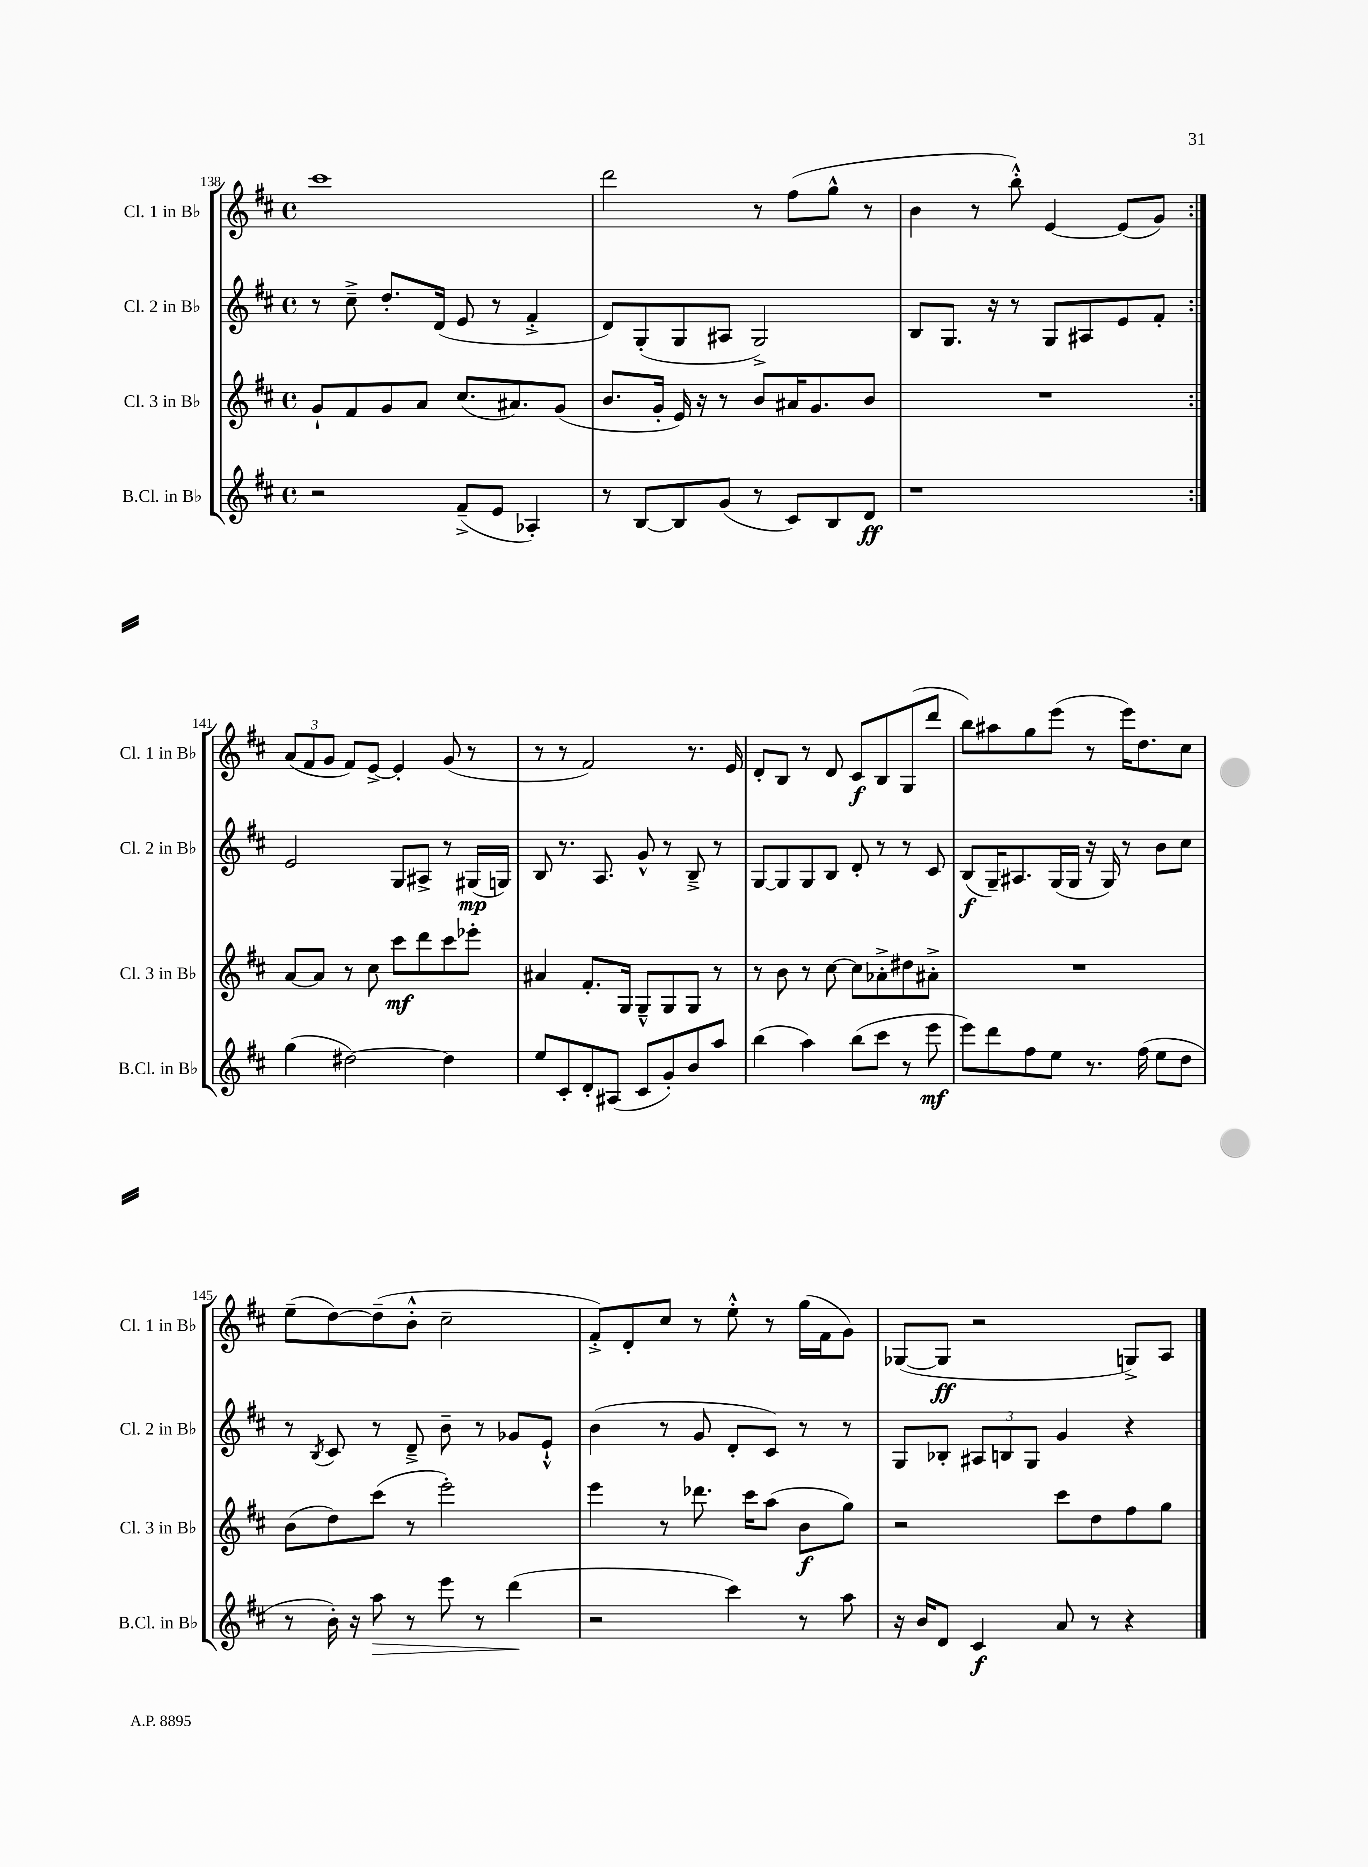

**kern	**dynam	**kern	**dynam	**kern	**dynam	**kern	**dynam
*part4	*part4	*part3	*part3	*part2	*part2	*part1	*part1
*staff4	*staff4	*staff3	*staff3	*staff2	*staff2	*staff1	*staff1
*I"B.Cl. in B♭	*	*I"Cl. 3 in B♭	*	*I"Cl. 2 in B♭	*	*I"Cl. 1 in B♭	*
*I'B.Cl. in B♭	*	*I'Cl. 3 in B♭	*	*I'Cl. 2 in B♭	*	*I'Cl. 1 in B♭	*
*clefG2	*	*clefG2	*	*clefG2	*	*clefG2	*
*k[f#c#]	*	*k[f#c#]	*	*k[f#c#]	*	*k[f#c#]	*
*M4/4	*	*M4/4	*	*M4/4	*	*M4/4	*
*met(c)	*	*met(c)	*	*met(c)	*	*met(c)	*
=138	=138	=138	=138	=138	=138	=138	=138
2r	.	8g`/L	.	8r	.	1ccc#	.
.	.	8f#/	.	8cc#~^\	.	.	.
.	.	8g/	.	8.dd'/L	.	.	.
.	.	8a/J	.	.	.	.	.
.	.	.	.	(16d/Jk	.	.	.
(8f#~^/L	.	(8.cc#/L	.	8e/	.	.	.
8e/J	.	.	.	8r	.	.	.
.	.	8.a#X/)	.	.	.	.	.
4A-X'/)	.	.	.	4f#'^/	.	.	.
.	.	(8g/J	.	.	.	.	.
=139	=139	=139	=139	=139	=139	=139	=139
8r	.	8.b/L	.	8d/L)	.	2ddd\	.
[8B/L	.	.	.	(8G'/	.	.	.
.	.	16g'/Jk	.	.	.	.	.
8B/]	.	16e/)	.	8G/	.	.	.
.	.	16r	.	.	.	.	.
(8g/J	.	8r	.	8A#X/J	.	.	.
8r	.	8b/L	.	2G^/)	.	8r	.
8c#/L)	.	16a#X/K	.	.	.	(8ff#\L	.
.	.	8.g/	.	.	.	.	.
8B/	.	.	.	.	.	8gg^^\J	.
8d/J	ff	8b/J	.	.	.	8r	.
=140	=140	=140	=140	=140	=140	=140	=140
1r	.	1r	.	8B/L	.	4b\	.
.	.	.	.	8.G/J	.	.	.
.	.	.	.	.	.	8r	.
.	.	.	.	16r	.	.	.
.	.	.	.	8r	.	8bb'^^\)	.
.	.	.	.	8G/L	.	[4e/	.
.	.	.	.	8A#X/	.	.	.
.	.	.	.	8e/	.	(8e/L]	.
.	.	.	.	8f#'/J	.	8g/J)	.
!!LO:LB:g=z
=141:|!	=141:|!	=141:|!	=141:|!	=141:|!	=141:|!	=141:|!	=141:|!
(4gg\	.	[8a/L	.	2e/	.	(12a/L	.
.	.	.	.	.	.	12f#/	.
.	.	8a/J]	.	.	.	.	.
.	.	.	.	.	.	12g/J	.
[2dd#X\)	.	8r	.	.	.	8f#/L)	.
.	.	8cc#\	.	.	.	[8e^/J	.
.	.	8ccc#\L	mf	8G/L	.	4e'/]	.
.	.	8ddd\	.	8A#X^/J	.	.	.
4dd#\]	.	8ccc#\	.	8r	.	(8g/	.
.	.	8eee-X'\J	.	(16G#X/LL	mp	8r	.
.	.	.	.	16Gn/JJ)	.	.	.
=142	=142	=142	=142	=142	=142	=142	=142
8ee/L	.	4a#X/	.	8B/	.	8r	.
8c#'/	.	.	.	8.r	.	8r	.
8d'/	.	8.f#'/L	.	.	.	2f#/)	.
.	.	.	.	8.A/	.	.	.
(8A#X/J	.	.	.	.	.	.	.
.	.	16G/Jk	.	.	.	.	.
8c#/L	.	8G~^^/L	.	8g^^/	.	.	.
8g'/)	.	8G/	.	8r	.	.	.
8b/	.	8G/J	.	8B~^/	.	8.r	.
8aa/J	.	8r	.	8r	.	.	.
.	.	.	.	.	.	16e/	.
=143	=143	=143	=143	=143	=143	=143	=143
(4bb\	.	8r	.	[8G/L	.	8d'/L	.
.	.	8b\	.	8G/]	.	8B/J	.
4aa\)	.	8r	.	8G/	.	8r	.
.	.	[8cc#\	.	8B/J	.	8d/	.
(8bb\L	.	8cc#\L]	.	8d'/	.	8c#/L	f
8ccc#\J	.	8a-X'^\	.	8r	.	8B/	.
8r	.	8dd#X\	.	8r	.	(8G/	.
8eee\	mf	8a#X'^\J	.	8c#/	.	8ddd/J	.
=144	=144	=144	=144	=144	=144	=144	=144
8eee\L)	.	1r	.	(8B/L	f	8bb\L)	.
8ddd\	.	.	.	16G~/K)	.	8aa#X\	.
.	.	.	.	8.A#X/	.	.	.
8ff#\	.	.	.	.	.	8gg\	.
8ee\J	.	.	.	(16G/L	.	(8eee\J	.
.	.	.	.	16G/JJ	.	.	.
8.r	.	.	.	16r	.	8r	.
.	.	.	.	16G/)	.	.	.
.	.	.	.	8r	.	16eee\KL)	.
(16ff#\	.	.	.	.	.	8.dd\	.
8ee\L	.	.	.	8b\L	.	.	.
8dd\J	.	.	.	8cc#\J	.	8cc#\J	.
!!LO:LB:g=z
=145	=145	=145	=145	=145	=145	=145	=145
8r	.	(8b\L	.	8r	.	(8ee~\L	.
.	.	.	.	8qB/	.	.	.
16b'\)	.	8dd\)	.	8c#/	.	[8dd\)	.
16r	.	.	.	.	.	.	.
!	!LO:HP:b	!	!	!	!	!	!
8aa\	>	(8ccc#\J	.	8r	.	(8dd~\]	.
8r	.	8r	.	8d~^/	.	8b'^^\J	.
8eee\	.	2eee'\)	.	8b~\	.	2cc#~\	.
8r	.	.	.	8r	.	.	.
(4ddd\	.	.	.	8g-X/L	.	.	.
.	.	.	.	8e`^^/J	.	.	.
.	]	.	.	.	.	.	.
=146	=146	=146	=146	=146	=146	=146	=146
2r	.	4eee\	.	(4b\	.	8f#'^/L)	.
.	.	.	.	.	.	8d'/	.
.	.	8r	.	8r	.	8cc#/J	.
.	.	8.ddd-X\	.	8g/	.	8r	.
4ccc#\)	.	.	.	8d'/L	.	8ee'^^\	.
.	.	16ccc#\KL	.	.	.	.	.
.	.	(8aa\J	.	8c#/J)	.	8r	.
8r	.	8b\L	f	8r	.	(16gg\LL	.
.	.	.	.	.	.	16f#\J	.
8aa\	.	8gg\J)	.	8r	.	8g\J)	.
=147	=147	=147	=147	=147	=147	=147	=147
16r	.	2r	.	8G/L	.	([8G-X/L	.
16b/KL	.	.	.	.	.	.	.
8d/J	.	.	.	8B-X'/J	.	8G-/J]	ff
4c#/	f	.	.	12A#X/L	.	2r	.
.	.	.	.	12Bn/	.	.	.
.	.	.	.	12G/J	.	.	.
8a/	.	8ccc#\L	.	4g/	.	.	.
8r	.	8dd\	.	.	.	.	.
4r	.	8ff#\	.	4r	.	8Gn^/L)	.
.	.	8gg\J	.	.	.	8A/J	.
==	==	==	==	==	==	==	==
*-	*-	*-	*-	*-	*-	*-	*-
